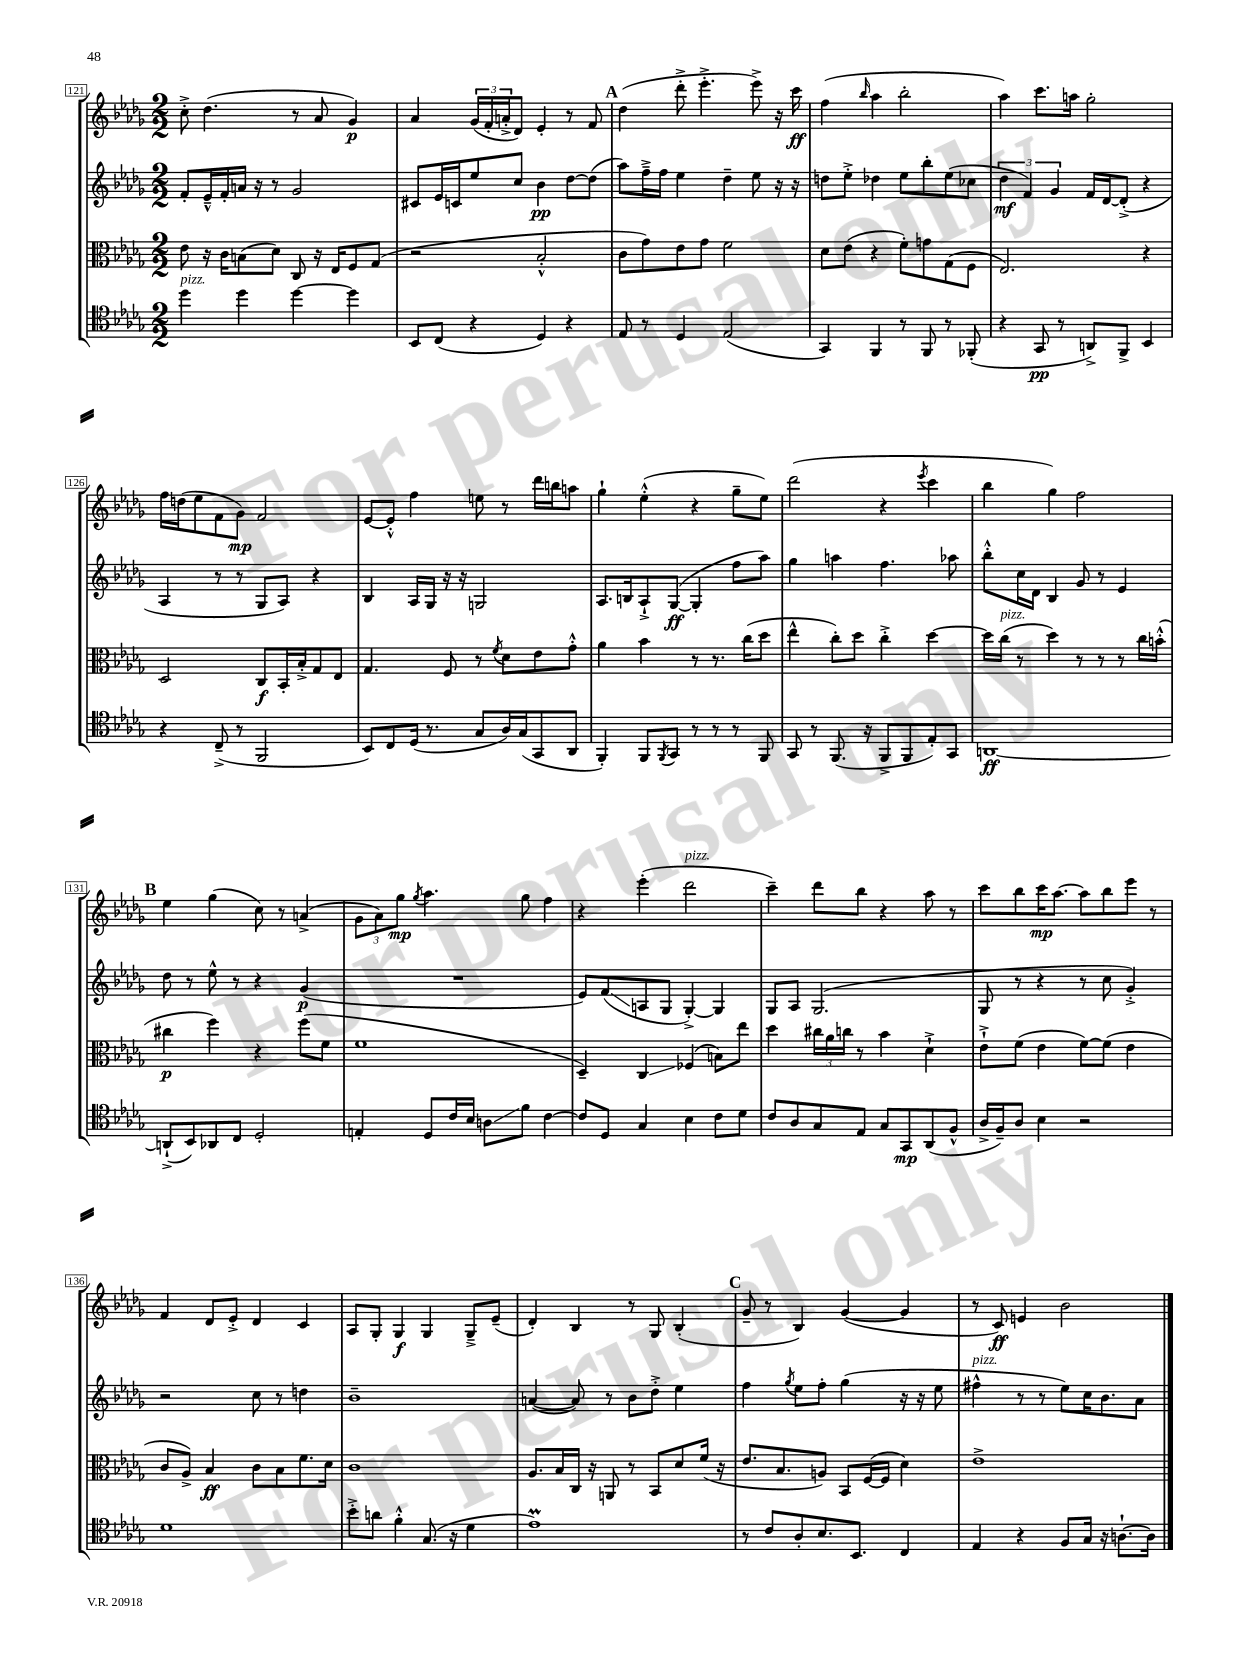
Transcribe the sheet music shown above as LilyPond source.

<<
\new StaffGroup <<
\new Staff = "s0" {
    \clef treble \key des \major \numericTimeSignature \time 2/2
    c''8-.-> des''4.( r8 aes'8 ges'4\p) |
    aes'4 \tuplet 3/2 { ges'16( f'16-. a'16-.-> } des'8) ees'4-. r8 f'8 |
    \mark \markup { \bold "A" } des''4( des'''8-.-> ees'''4.-.-> ees'''8->) r16 c'''16\ff |
    f''4( \grace { bes''16 } aes''4 bes''2-. |
    aes''4) c'''8. a''16 ges''2-. |
    f''16 d''16( ees''8 f'8 ges'8\mp) f'2 |
    ees'8~ ees'8-.-^ f''4 e''8 r8 des'''16 b''16 a''8 |
    ges''4-! ees''4-.-^( r4 ges''8-- ees''8) |
    des'''2( r4 \acciaccatura { ees'''8 } c'''4 |
    bes''4 ges''4) f''2 |
    \mark \markup { \bold "B" } ees''4 ges''4( c''8) r8 a'4->( |
    \tuplet 3/2 { ges'8 aes'8) ges''8\mp } \acciaccatura { ges''8 } aes''4. ges''8 f''4 |
    r4 ees'''4-.( des'''2^\markup { \italic "pizz." } |
    c'''4--) des'''8 bes''8 r4 aes''8 r8 |
    c'''8 bes''8 c'''16\mp aes''8.~ aes''8 bes''8 ees'''8 r8 |
    f'4 des'8 ees'8-.-> des'4 c'4 |
    aes8 ges8-. ges4\f ges4 ges8---> ees'8--( |
    des'4-.) bes4 r8 ges8 bes4-.( |
    \mark \markup { \bold "C" } ges'8-- r8 bes4) ges'4~( ges'4 |
    r8 c'8\ff) e'4 bes'2 \bar "|." |
}
\new Staff = "s1" {
    \clef treble \key des \major \numericTimeSignature \time 2/2
    f'8-. ees'16---^ f'16-. a'16 r16 r8 ges'2 |
    cis'8 ees'16 c'16 ees''8 c''8 bes'4\pp des''8~ des''8( |
    \mark \markup { \bold "A" } aes''8) f''16---> f''16 ees''4 des''4-- ees''8 r16 r16 |
    d''8 ees''8-.-> des''4 ees''8 bes''8-. ees''8( ces''8 |
    \tuplet 3/2 { des''4\mf f'4) ges'4 } f'16 des'16~ des'8-.->( r4 |
    aes4 r8 r8 ges8 aes8) r4 |
    bes4 aes16 ges16 r16 r16 g2 |
    aes8. b16 aes8-!-> ges8~\ff( ges4-. f''8 aes''8) |
    ges''4 a''4 f''4. aes''8 |
    bes''8-.-^ c''16 des'16 bes4 ges'8 r8 ees'4 |
    \mark \markup { \bold "B" } des''8 r8 ees''8-^ r8 r4 ges'4\p( |
    R1 |
    ees'8) f'8\glissando( a8 ges8 ges4~-.->) ges4 |
    ges8 aes8 ges2.( |
    ges8 r8 r4 r8 c''8 ges'4-.->) |
    r2 c''8 r8 d''4 |
    bes'1-- |
    a'4~( a'8) r8 bes'8 des''8-.-> ees''4 |
    \mark \markup { \bold "C" } f''4 \acciaccatura { ges''8 } ees''8 f''8-. ges''4( r16 r16 ees''8 |
    fis''4-^^\markup { \italic "pizz." } r8 r8 ees''8) c''16 bes'8. aes'8 \bar "|." |
}
\new Staff = "s2" {
    \clef alto \key des \major \numericTimeSignature \time 2/2
    ees'8 r16 c'16 b8( des'8) c8 r16 ees16 f8 ges8( |
    r2 bes2-.-^ |
    \mark \markup { \bold "A" } c'8 ges'8) ees'8 ges'8 f'2 |
    des'8 ees'8( r4 f'8-.) g'8 ges8( f8 |
    ees2.) r4 |
    des2 c8\f bes,16-. bes16-.-> ges8 ees8 |
    ges4. f8 r8 \acciaccatura { f'8 } des'8 ees'8 ges'8-.-^ |
    aes'4 bes'4 r8 r8. c''16( des''8 |
    ees''4-^ c''8-.) des''8 c''4-.-> des''4~ |
    des''16 c''16^\markup { \italic "pizz." }( r8 des''4) r8 r8 r8 c''16 b'16-.-^( |
    \mark \markup { \bold "B" } cis''4\p f''4) r4 f''8( f'8 |
    f'1 |
    des4--) c4\glissando fes4( b8) ees''8 |
    des''4 \tuplet 3/2 { cis''16 aes'16 c''16 } r8 bes'4 des'4-!-> |
    ees'8-!-> f'8( ees'4 f'8~) f'8( ees'4 |
    c'8 aes8->) bes4\ff c'8 bes8 f'8. des'16 |
    c'1 |
    aes8. bes16 c16 r16 a,8 r8 bes,8 des'8 f'16( r16 |
    \mark \markup { \bold "C" } ees'8. bes8. a8) bes,8 f16~( f16 des'4) |
    ees'1-> \bar "|." |
}
\new Staff = "s3" {
    \clef tenor \key des \major \numericTimeSignature \time 2/2
    des''4^\markup { \italic "pizz." } des''4 des''4~ des''4 |
    bes,8 c8( r4 des4) r4 |
    \mark \markup { \bold "A" } ees8 r8 des4 ees2( |
    ges,4) f,4 r8 f,8 r8 fes,8-.( |
    r4 ges,8\pp r8 a,8->) f,8-> bes,4 |
    r4 c8--->( r8 f,2 |
    bes,8) c8 des16( r8. ges8 aes16) ges16( ges,8 aes,8 |
    f,4-.) f,8 \acciaccatura { f,8 } ges,8 r8 r8 r8 f,8 |
    ges,8 r8 f,8.( r16 f,8-> f,8 ees8-.) ges,8 |
    a,1~\ff |
    \mark \markup { \bold "B" } a,8-!->( bes,8) aes,8 c8 des2-. |
    e4-. des8 c'16 bes16 a8\glissando f'8 c'4~ |
    c'8 des8 ges4 bes4 c'8 des'8 |
    c'8 aes8 ges8 ees8 ges8 ges,8\mp aes,8( f8-^ |
    aes16-> f16--) aes8 bes4 r2 |
    des'1 |
    bes'8-.-> a'8 f'4-.-^ ges8.( r16 des'4 |
    ees'1\prall) |
    \mark \markup { \bold "C" } r8 c'8 aes8-. bes8. bes,8. c4 |
    ees4 r4 f8 ges16 r16 a8.~-! a16 \bar "|." |
}
>>
>>
\layout { \context { \Score currentBarNumber = #121 \override BarNumber.stencil = #(make-stencil-boxer 0.1 0.3 ly:text-interface::print) } }
